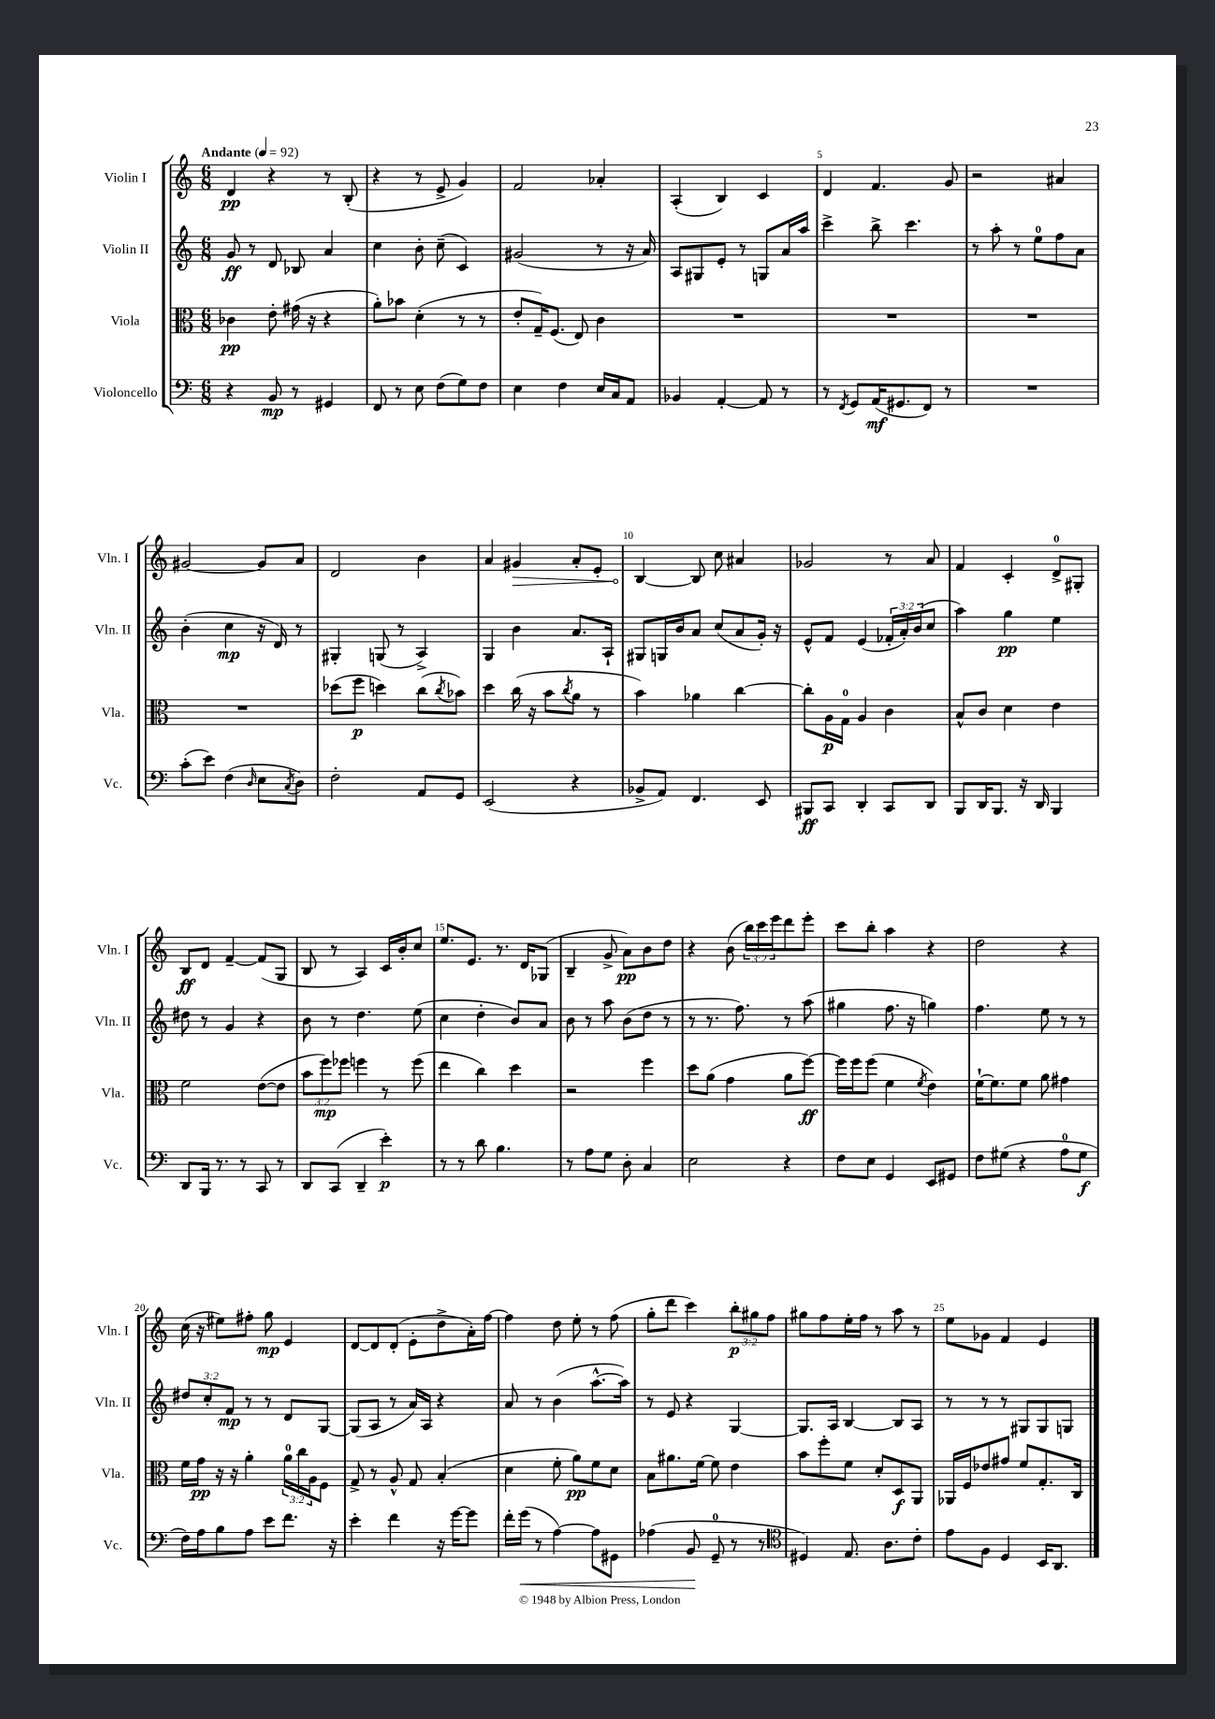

**kern	**kern	**kern	**kern
*staff4	*staff3	*staff2	*staff1
*clefF4	*clefC3	*clefG2	*clefG2
*k[]	*k[]	*k[]	*k[]
*M6/8	*M6/8	*M6/8	*M6/8
*MM92	*MM92	*MM92	*MM92
4r	4c-\	8g/	4d/
.	.	8r	.
8BB/	8e'\	8d/	4r
8r	(16g#\	8B-/	.
.	16r	.	.
4GG#/	4r	4a/	8r
.	.	.	(8B'/
=	=	=	=
8FF/	8a'\L)	4cc\	4r
8r	8b-\J	.	.
8E\	(4d'\	8b'\	8r
(8F\L	.	(8cc~\	8e^/
8G\)	8r	4c/)	4g/)
8F\J	8r	.	.
=	=	=	=
4E\	8e'/L	(2g#/	2f/
.	16G~/K)	.	.
.	(8.F/J	.	.
4F\	.	.	.
.	8E/)	.	.
16E/LL	4c\	8r	4a-'/
16C/J	.	.	.
8AA/J	.	16r	.
.	.	16a/)	.
=	=	=	=
4BB-/	2.r	8A/L	(4A'/
.	.	8G#/	.
[4AA'/	.	8e'/J	4B/)
.	.	8r	.
8AA/]	.	8G/L	4c/
8r	.	16a/L	.
.	.	16aa/JJ	.
=	=	=	=
8r	2.r	4ccc^\	4d/
8qFF/	.	.	.
8GG/L	.	.	.
(16AA/K	.	8bb^\	4.f/
8.GG#/	.	.	.
.	.	4.ccc\	.
8FF/J)	.	.	.
8r	.	.	8g/
=	=	=	=
2.r	2.r	8r	2r
.	.	8aa'\	.
.	.	8r	.
.	.	8ee\L	.
.	.	8ff\	4a#/
.	.	8a\J	.
=	=	=	=
(8c'\L	2.r	(4b'\	[2g#/
8e\J)	.	.	.
(4F\	.	4cc\	.
16qqD/	.	.	.
8E\L	.	16r	8g#/]L
.	.	16d/)	.
8qC/	.	.	.
8D\J)	.	8r	8a/J
=	=	=	=
2F'\	(8dd-\L	4G#'/	2d/
.	8ff\J	.	.
.	4dd\)	(8G/	.
.	.	8r	.
8AA/L	(8cc\L	4A^/)	4b\
.	8qcc/	.	.
8GG/J	8b-\J)	.	.
=	=	=	=
(2EE/	4dd\	4G/	4a/
.	(16cc\	4b\	4g#/
.	16r	.	.
.	8b\L	.	.
.	8qcc/	.	.
4r	8a\J	8.a/L	8a'/L
.	8r	.	8e'/J
.	.	16A`/Jk	.
=	=	=	=
8BB-^/L	4b\)	8G#/L	[4B/
8AA/J)	.	16G/L	.
.	.	16b/J	.
4.FF/	4a-\	8a/J	8B/]
.	.	(8cc/L	8cc\
.	[4cc\	8a/	4a#/
8EE/	.	16g'/Jk)	.
.	.	16r	.
=	=	=	=
8BBB#/L	8cc'\]L	8e^^/L	2g-/
8CC/J	16A\L	8f/J	.
.	16G\JJ	.	.
4DD'/	4A/	(4e/	.
8CC/L	4c\	24f-'/LL	8r
.	.	24a'/)	.
.	.	(24b/J	.
8DD/J	.	8cc/J	8a/
=	=	=	=
8BBB/L	8B^^/L	4aa\)	4f/
16DD/K	8c/J	.	.
8.BBB/J	.	.	.
.	4d\	4gg\	4c'/
16r	.	.	.
16DD/	.	.	.
4BBB/	4e\	4ee\	8d^/L
.	.	.	8G#'/J
=	=	=	=
8DD/L	2f\	8dd#\	8B/L
16BBB/Jk	.	8r	8d/J
8.r	.	.	.
.	.	4g/	[4f~/
8r	.	.	.
8CC/	([8e\L	4r	(8f/]L
8r	8e\]J	.	8G/J
=	=	=	=
8DD/L	12b\L	8b\	8B/
.	12ff\)	.	.
(8CC/J	.	8r	8r
.	12ff-\J	.	.
4DD~/	4ff\	4.dd\	4A/)
4e'\)	8r	.	16c/LL
.	.	.	16b'/J
.	(8ff\	(8ee\	8cc/J
=	=	=	=
8r	4ee\	4cc\	8.ee/L
8r	.	.	.
.	.	.	8.e/J
8d\	4cc\)	4dd'\	.
4.B\	.	.	8.r
.	4dd\	8b/L)	.
.	.	.	16d/LK
.	.	8a/J	(8G-/J
=	=	=	=
8r	2r	8b\	4B~/
8A\L	.	8r	.
8G\J	.	8aa\	8g^/
8D'\	.	(8b\L	8a\L)
4C/	4ff\	8dd\J	8b\
.	.	8r	8dd\J
=	=	=	=
2E\	8dd\L	8r	4r
.	(8a\J	8.r	.
.	4g\	.	(8b\
.	.	8.ff\)	.
.	.	.	24bb\LL)
.	.	.	24ccc\
.	.	.	24eee\J
4r	8a\L	8r	8ddd\
.	[8ff\J)	(8aa\	8eee'\J
=	=	=	=
8F\L	16ff\]LL	4gg#\	8ccc\L
.	16ff\J	.	.
8E\J	(8ff\J	.	8bb'\J
4GG/	4f\	8.ff\	4aa\
.	.	16r	.
.	8qf/	.	.
8EE/L	4e\)	4gg\)	4r
8GG#/J	.	.	.
=	=	=	=
8F\L	[16f`\LK	4.ff\	2dd\
.	8.f\]	.	.
(8G#\J	.	.	.
4r	8f\J	.	.
.	8a\	8ee\	.
8A\L	4g#\	8r	4r
8G#\J	.	8r	.
=	=	=	=
16F\LL)	16f\LL	12dd#/L	(16cc\
16A\J	16g\JJ	.	16r
.	.	12cc'/	.
8B\	16r	.	8ee#\L)
.	.	12f/J	.
.	16r	.	.
8A\J	4a'\	8r	8ff#'\J
8e\L	.	8r	8gg\
8.f\J	24a\LL	8d/L	4e/
.	24cc\	.	.
.	24A\J	.	.
.	8F\J	[8G/J	.
16r	.	.	.
=	=	=	=
4e'\	8G^/	(8G/]L	[8d/L
.	8r	8A/J	8d/]
4f\	8A^^/	8r	(8d'/J
.	8G/	16a/LL)	8e'\L
.	.	16A/JJ	.
16r	(4B'/	4r	8dd^\
[16g\LK	.	.	.
8g\]J	.	.	16a'\L)
.	.	.	[16ff\JJ
=	=	=	=
16f'\LL	4d\	8a/	4ff\]
(16g\JJ	.	.	.
8r	.	8r	.
[4A\)	8f'\	(4b\	8dd\
.	8a\L)	.	8ee'\
8A\]L	8f\	[8.aa^^\L	8r
8GG#\J	8d\J	.	(8ff\
.	.	16aa\]Jk)	.
=	=	=	=
(4A-\	8B\L	8r	8gg'\L
.	8.a#\	8e/	8ddd\J
8BB/	.	4r	4ccc\)
.	[16f\Jk	.	.
8GG~/	8f\]	.	.
8r	4e\	[4G/	12bb'\L
.	.	.	12gg#\
8r	.	.	.
.	.	.	12ff\J
=	=	=	=
*clefC4	*	*	*
4D#/)	8b\L	8.G/]L	8gg#\L
.	8ff'\	.	8ff\
.	.	16A/Jk	.
8.E/	8f\J	[4B/	16ee'\L
.	.	.	16ff\JJ
.	8d'/L	.	8r
8.A\L	.	.	.
.	8D/	8B/]L	8aa\
8c'\J	8AA/J	8A/J	8r
=	=	=	=
8e\L	16AA-/LL	8r	8ee\L
.	16F/J	.	.
8F\J	8e-/	8r	8g-\J
4D/	8g#/J	8r	4f/
.	8f/L	8G#/L	.
16BB/LK	8.G'/	8G#/	4e/
8.AA/J	.	.	.
.	.	8G/J	.
.	16C/Jk	.	.
==	==	==	==
*-	*-	*-	*-
